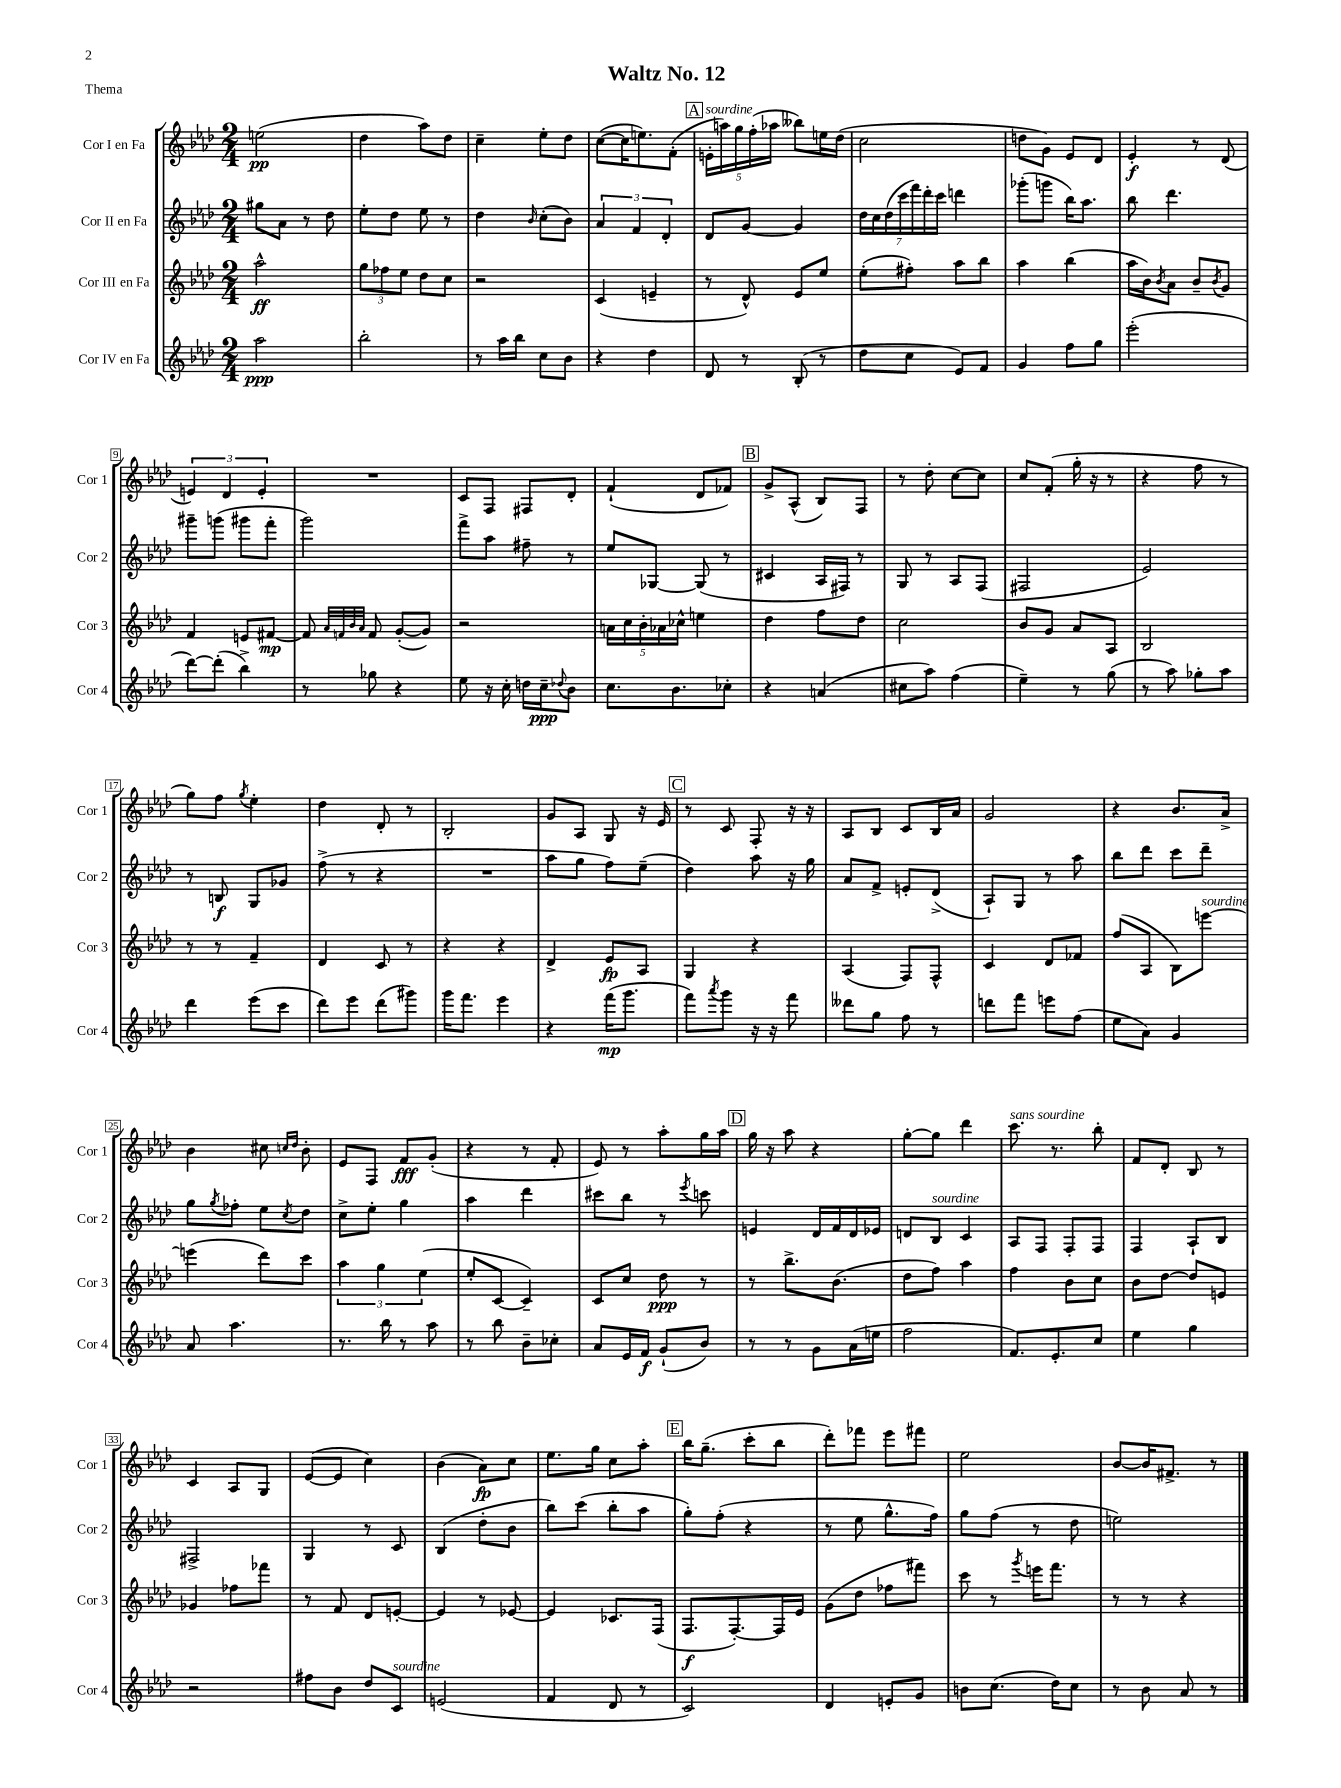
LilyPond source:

\header { title = "Waltz No. 12" piece = "Thema" }
<<
\new StaffGroup <<
\new Staff = "s0" \with { instrumentName = "Cor I en Fa" shortInstrumentName = "Cor 1" } {
    \clef treble \key aes \major \numericTimeSignature \time 2/4
    e''2\pp( |
    des''4 aes''8) des''8 |
    c''4-- ees''8-. des''8 |
    c''8~( c''16 e''8.) f'8-.( |
    \mark \markup { \box "A" } \tuplet 5/4 { e'16-.^\markup { \italic "sourdine" } a''16) g''16 f''16-.( aes''16 } beses''8) e''16 des''16( |
    c''2 |
    d''8 g'8) ees'8 des'8 |
    ees'4-.\f r8 des'8( |
    \tuplet 3/2 { e'4) des'4 e'4-. } |
    R2 |
    c'8 f8 fis8 des'8-. |
    f'4-!( des'8 fes'8) |
    \mark \markup { \box "B" } g'8-> aes8-^( bes8) f8 |
    r8 des''8-. c''8~ c''8 |
    c''8 f'8-.( g''16-. r16 r8 |
    r4 f''8 r8 |
    g''8) f''8 \acciaccatura { g''8 } ees''4-. |
    des''4 des'8-. r8 |
    bes2-. |
    g'8 aes8 g8 r16 ees'16 |
    \mark \markup { \box "C" } r8 c'8 f8-. r16 r16 |
    aes8 bes8 c'8 bes16 aes'16 |
    g'2 |
    r4 bes'8. aes'16-> |
    bes'4 cis''8 \grace { c''16 des''16 } bes'8-. |
    ees'8 f8 f'8\fff g'8-.( |
    r4 r8 f'8-. |
    ees'8) r8 aes''8-. g''16 aes''16 |
    \mark \markup { \box "D" } g''16 r16 aes''8 r4 |
    g''8~-. g''8 des'''4 |
    c'''8.^\markup { \italic "sans sourdine" } r8. bes''8-. |
    f'8 des'8-. bes8 r8 |
    c'4 aes8 g8 |
    ees'8~( ees'8 c''4) |
    bes'4( aes'8\fp) c''8 |
    ees''8. g''16 c''8 aes''8-. |
    \mark \markup { \box "E" } bes''16 g''8.--( c'''8-. bes''8 |
    des'''8-.) fes'''8 ees'''8 fis'''8 |
    ees''2 |
    bes'8~ bes'16 fis'8.-> r8 \bar "|." |
}
\new Staff = "s1" \with { instrumentName = "Cor II en Fa" shortInstrumentName = "Cor 2" } {
    \clef treble \key aes \major \numericTimeSignature \time 2/4
    gis''8 aes'8 r8 des''8 |
    ees''8-. des''8 ees''8 r8 |
    des''4 \grace { bes'16 } c''8-.( bes'8) |
    \tuplet 3/2 { aes'4 f'4 des'4-. } |
    \mark \markup { \box "A" } des'8 g'8~ g'4 |
    \tuplet 7/4 { des''16 c''16 des''16( c'''16 f'''16) des'''16-. c'''16 } d'''4 |
    ges'''8-.( g'''8 bes''16) aes''8. |
    bes''8 des'''4. |
    gis'''8-- g'''8( gis'''8 f'''8-. |
    g'''2) |
    f'''8-> aes''8 fis''8-- r8 |
    ees''8 ges8~ ges8( r8 |
    \mark \markup { \box "B" } cis'4 aes16 fis16) r8 |
    g8 r8 aes8 f8( |
    fis2 |
    ees'2) |
    r8 b8\f g8 ges'8 |
    f''8->( r8 r4 |
    R2 |
    aes''8 g''8 f''8) ees''8--( |
    \mark \markup { \box "C" } des''4) aes''8 r16 g''16 |
    aes'8 f'8-> e'8-. des'8->( |
    aes8-!) g8 r8 aes''8 |
    bes''8 des'''8 c'''8 des'''8-- |
    g''8 \acciaccatura { g''8 } fes''8-. ees''8 \acciaccatura { c''8 } des''8 |
    c''8-> ees''8-. g''4 |
    aes''4 des'''4 |
    cis'''8 bes''8 r8 \acciaccatura { ees'''8 } c'''8 |
    \mark \markup { \box "D" } e'4 des'16 f'16 des'16 ees'16 |
    d'8 bes8^\markup { \italic "sourdine" } c'4 |
    aes8 f8 f8-. f8 |
    f4 aes8-! bes8 |
    fis2-> |
    g4 r8 c'8 |
    bes4( des''8-. bes'8 |
    bes''8) c'''8( bes''8-. aes''8 |
    \mark \markup { \box "E" } g''8-.) f''8-.( r4 |
    r8 ees''8 g''8.-^ f''16) |
    g''8 f''8( r8 des''8 |
    e''2) \bar "|." |
}
\new Staff = "s2" \with { instrumentName = "Cor III en Fa" shortInstrumentName = "Cor 3" } {
    \clef treble \key aes \major \numericTimeSignature \time 2/4
    aes''2-^\ff |
    \tuplet 3/2 { g''8 fes''8 ees''8 } des''8 c''8 |
    r2 |
    c'4( e'4-- |
    \mark \markup { \box "A" } r8 des'8-^) ees'8 ees''8 |
    ees''8-.( fis''8-.) aes''8 bes''8 |
    aes''4 bes''4( |
    aes''16 bes'16) \acciaccatura { bes'8 } aes'8 bes'8-- \acciaccatura { bes'8 } g'8 |
    f'4 e'8 fis'8~\mp |
    fis'8 \grace { aes'32 f'32 bes'32 aes'32 } f'8 g'8~-.( g'8) |
    r2 |
    \tuplet 5/4 { a'16 c''16 bes'16-. aes'16 ces''16-^ } e''4 |
    \mark \markup { \box "B" } des''4 f''8 des''8 |
    c''2 |
    bes'8 g'8 aes'8 aes8 |
    bes2 |
    r8 r8 f'4-- |
    des'4 c'8 r8 |
    r4 r4 |
    des'4-> ees'8\fp aes8 |
    \mark \markup { \box "C" } g4 r4 |
    aes4( f8) f8-^ |
    c'4 des'8 fes'8 |
    f''8( aes8 bes8) e'''8~^\markup { \italic "sourdine" } |
    e'''4( des'''8) c'''8 |
    \tuplet 3/2 { aes''4 g''4 ees''4( } |
    ees''8-. c'8~ c'4--) |
    c'8 c''8 des''8\ppp r8 |
    \mark \markup { \box "D" } r8 bes''8.-> bes'8.( |
    des''8 f''8) aes''4 |
    f''4 bes'8 c''8 |
    bes'8 des''8~ des''8 e'8 |
    ges'4 fes''8 fes'''8 |
    r8 f'8 des'8 e'8~-. |
    e'4 r8 ees'8~ |
    ees'4 ces'8. f16( |
    \mark \markup { \box "E" } f8.\f f8.~-.) f16 ees'16 |
    g'8( des''8 fes''8 fis'''8) |
    c'''8 r8 \acciaccatura { g'''8 } e'''16 f'''8. |
    r8 r8 r4 \bar "|." |
}
\new Staff = "s3" \with { instrumentName = "Cor IV en Fa" shortInstrumentName = "Cor 4" } {
    \clef treble \key aes \major \numericTimeSignature \time 2/4
    aes''2\ppp |
    bes''2-. |
    r8 aes''16 bes''16 c''8 bes'8 |
    r4 des''4 |
    \mark \markup { \box "A" } des'8 r8 bes8-.( r8 |
    des''8 c''8 ees'8) f'8 |
    g'4 f''8 g''8 |
    ees'''2-.( |
    des'''8~) des'''8-.( bes''4->) |
    r8 ges''8 r4 |
    ees''8 r16 c''16-. d''16 c''16--\ppp \appoggiatura { des''8 } bes'8 |
    c''8. bes'8. ces''8-. |
    \mark \markup { \box "B" } r4 a'4( |
    cis''8 aes''8) f''4( |
    ees''4--) r8 g''8( |
    r8 aes''8) ges''8-. aes''8 |
    des'''4 ees'''8( c'''8 |
    des'''8) ees'''8 des'''8( gis'''8) |
    g'''16 f'''8. ees'''4 |
    r4 f'''16\mp( g'''8. |
    \mark \markup { \box "C" } f'''8) \acciaccatura { aes'''8 } g'''8 r16 r16 f'''8 |
    deses'''8 g''8 f''8 r8 |
    d'''8 f'''8 e'''8 f''8( |
    ees''8 aes'8) g'4 |
    aes'8 aes''4. |
    r8. bes''16 r8 aes''8 |
    r8 bes''8 bes'8-- ces''8-. |
    aes'8 ees'16 f'16\f g'8-!( bes'8) |
    \mark \markup { \box "D" } r8 r8 g'8 aes'16( e''16 |
    f''2 |
    f'8.) ees'8.-. c''8 |
    ees''4 g''4 |
    r2 |
    fis''8 bes'8 des''8 c'8^\markup { \italic "sourdine" } |
    e'2( |
    f'4 des'8 r8 |
    \mark \markup { \box "E" } c'2) |
    des'4 e'8-. g'8 |
    b'8 c''8.( des''16) c''8 |
    r8 bes'8 aes'8 r8 \bar "|." |
}
>>
>>
\layout { \context { \Score \override BarNumber.stencil = #(make-stencil-boxer 0.1 0.3 ly:text-interface::print) } }
